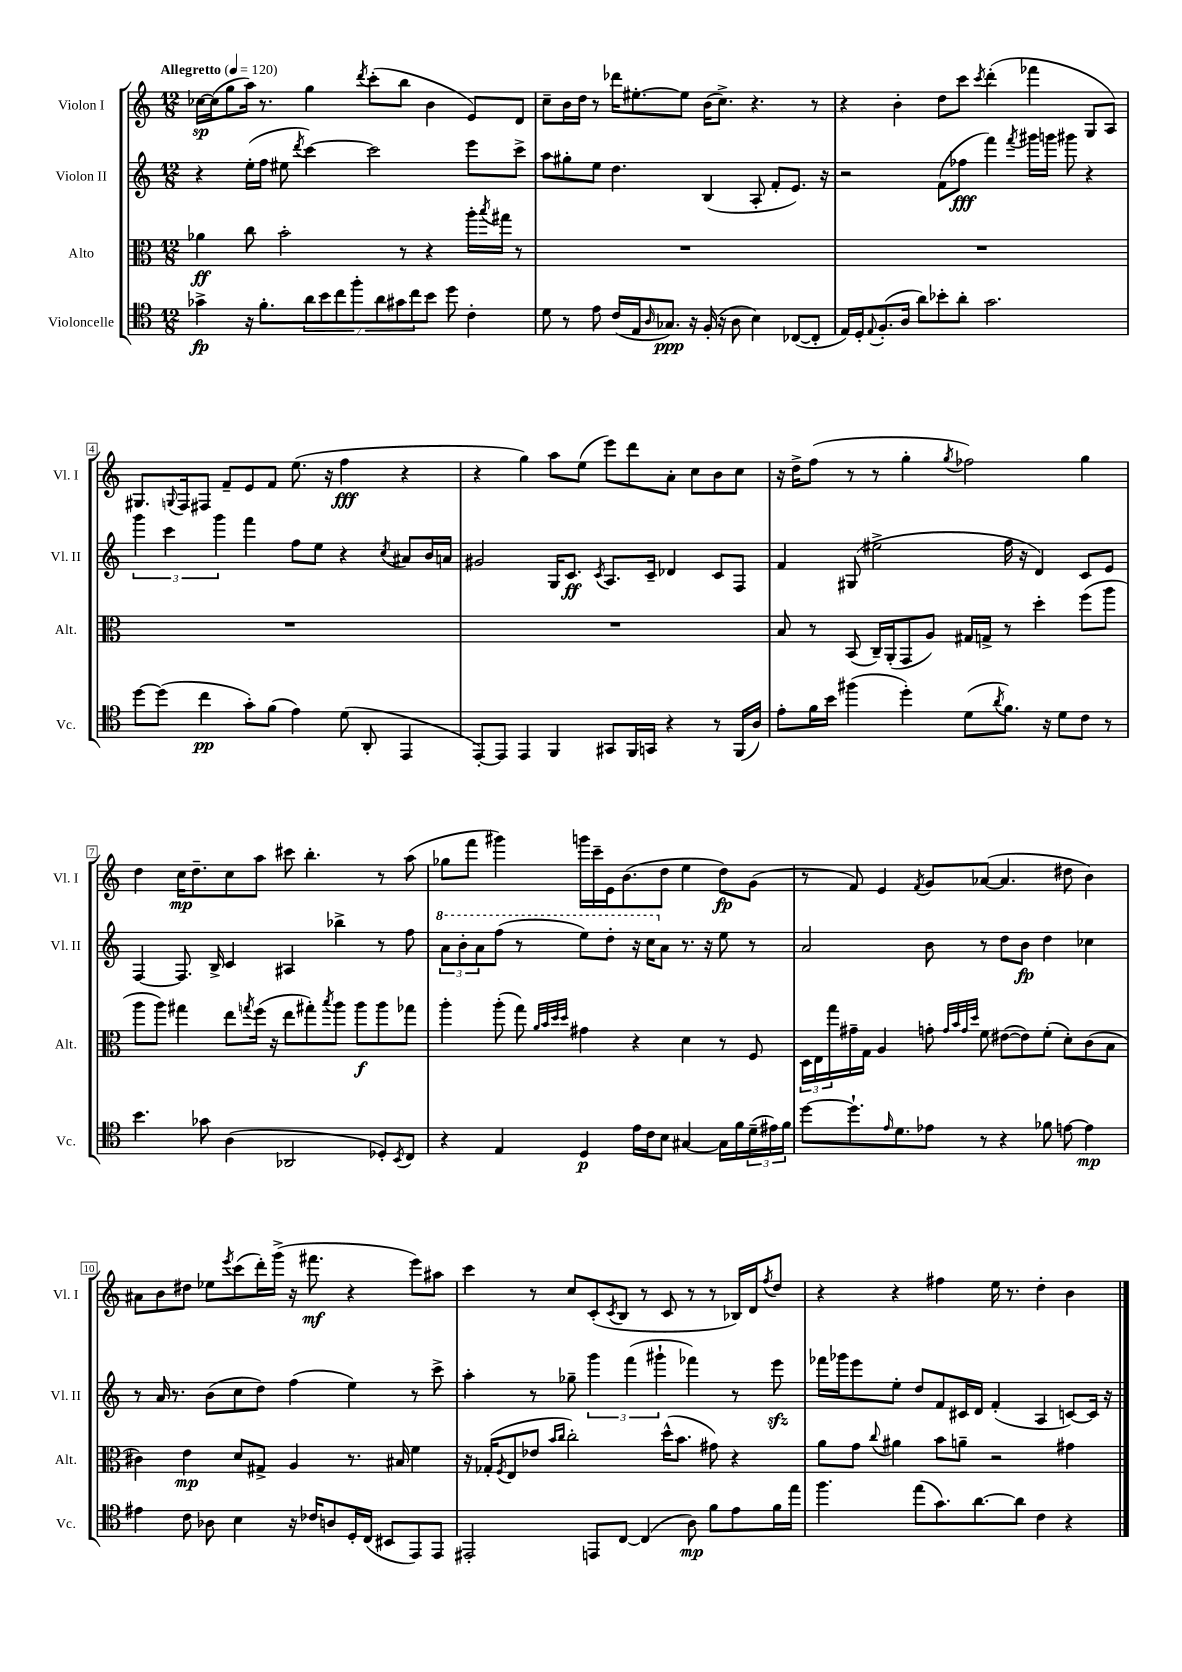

**kern	**kern	**kern	**kern
*staff4	*staff3	*staff2	*staff1
*clefC4	*clefC3	*clefG2	*clefG2
*k[]	*k[]	*k[]	*k[]
*M12/8	*M12/8	*M12/8	*M12/8
*MM120	*MM120	*MM120	*MM120
4g-^\	4a-\	4r	[16cc-\LL
.	.	.	(16cc-\]J
.	.	.	8gg\
16r	8cc\	(16ee'\LL	16aa\Jk)
8.f'\L	.	16ff\JJ	8.r
.	2b'\	8ee#\	.
.	.	8qddd/	.
14a\	.	[4ccc\)	4gg\
14b\	.	.	.
14cc\	.	.	.
14ff'\	.	.	.
.	.	.	8qddd/
.	.	2ccc\]	(8ccc'\L
14a\	.	.	.
14g#\	.	.	.
.	8r	.	8bb\J
14cc\	.	.	.
8b\J	4r	.	4b\
8dd\	.	.	.
4c'\	16aa'\LL	8eee\L	8e/L)
.	8qbb/	.	.
.	16gg#\JJ	.	.
.	8r	8ccc^\J	8d/J
=	=	=	=
8d\	1.r	8aa\L	8cc~\L
8r	.	8gg#'\	16b\L
.	.	.	16dd\JJ
8e\	.	8ee\J	8r
(16c/LL	.	4.dd\	16ddd-\LK
16E/J	.	.	[8.ee#'\
16qqA/	.	.	.
8.G-/J)	.	.	.
.	.	.	8ee#\]J
16r	.	.	.
(16F'/	.	(4B/	(16b\LK
16r	.	.	8.cc^\J)
8A\	.	.	.
4B\)	.	8A'/	4.r
.	.	8f'/L	.
([8C-/L	.	8.e/J)	.
8C-'/]J	.	.	8r
.	.	16r	.
=	=	=	=
16E/LL)	1.r	2r	4r
16D'/J	.	.	.
8qqE/	.	.	.
(8.F'/	.	.	.
.	.	.	4b'\
16A/Jk	.	.	.
8a\L)	.	.	.
8b-'\	.	(8f\L	8dd\L
8a'\J	.	8ff-\J	8ccc\J
.	.	.	8qccc/
2.g\	.	4fff\)	(4ddd'\
.	.	8qfff/	.
.	.	16ggg#\LL	4fff-\
.	.	16ggg\JJ	.
.	.	8ggg#\	.
.	.	4r	8G/L
.	.	.	8A/J)
=	=	=	=
[8dd\L	1.r	6ggg\	8.G#/L
(8dd\]J	.	.	.
.	.	6ccc\	.
.	.	.	8qqG/
.	.	.	16F/k
4cc\	.	.	8F#/J
.	.	6ggg\	.
.	.	.	8f~/L
8g'\L)	.	4fff\	8e/
(8f\J	.	.	8f/J
4e\)	.	8ff\L	(8.ee\
.	.	8ee\J	.
.	.	.	16r
(8d\	.	4r	4ff\
8AA'/	.	.	.
.	.	8qcc/	.
4EE/	.	8a#/L	4r
.	.	16b/L	.
.	.	16a/JJ	.
=	=	=	=
[8EE'/L)	1.r	2g#/	4r
8EE/]J	.	.	.
4EE/	.	.	4gg\)
4FF/	.	16G/LK	8aa\L
.	.	8.c/J	.
.	.	.	(8ee\J
.	.	8qc/	.
8GG#/L	.	8.A/L	8eee\L)
16FF/L	.	.	8ddd\
16GG/JJ	.	16c~/Jk	.
4r	.	4d-/	8a'\J
.	.	.	8cc\L
8r	.	8c/L	8b\
(16FF/LL	.	8F/J	8cc\J
16A/JJ)	.	.	.
=	=	=	=
8e'\L	8B/	4f/	16r
.	.	.	16dd^\LK
16f\L	8r	.	(8ff\J
16b\JJ	.	.	.
(4ff#\	(8BB/	(8G#/	8r
.	16C~/LL)	2ee#^\	8r
.	(16AA'/J	.	.
4dd'\)	8GG/	.	4gg'\
.	8A/J)	.	.
.	.	.	8qgg/
(8d\L	16G#/LL	.	2ff-\)
.	16G^/JJ	.	.
8qa/	.	.	.
8.f\J)	8r	16ff\	.
.	.	16r	.
.	4dd'\	4d/)	.
16r	.	.	.
8d\L	.	.	.
8c\J	(8ff\L	8c/L	4gg\
8r	8aa\J	8e/J	.
=	=	=	=
4.b\	8aa\L	[4F/	4dd\
.	8aa\J)	.	.
.	4gg#\	8.F/]	16cc\LK
.	.	.	8.dd~\
8g-\	.	.	.
.	.	16B^/	.
(4A\	8ee\L	4c/	8cc\
.	8qgg/	.	.
.	(16ff\Jk	.	8aa\J
.	16r	.	.
2AA-/	8ee\L	4A#/	8ccc#\
.	8gg#'\)	.	4.bb'\
.	8qbb/	.	.
.	8aa\J	4bb-^\	.
.	8aa\L	.	.
8D-'/L)	8aa\	8r	8r
8qBB/	.	.	.
8C/J	8gg-\J	8ff\	(8aa\
=	=	=	=
4r	4aa'\	12aa\L	8gg-\L
.	.	12bb'\	.
.	.	.	8fff\J
.	.	12aa\	.
4E/	(8aa'\	(8fff\J	4ggg#\)
.	8gg\)	8r	.
.	32qqa/LLL	.	.
.	32qqb/	.	.
.	32qqdd/	.	.
.	32qqdd/JJJ	.	.
4D/	4g#\	8eee\L)	16ggg\LL
.	.	.	16ccc~\
.	.	8ddd'\J	16e\J
.	.	.	(8.b\
16e\LL	4r	16r	.
16c\J	.	16ccc\LK	.
8B\J	.	8a\J	8dd\J
[4G#/	4d\	8.r	4ee\
.	.	16r	.
16G#\]LL	8r	8ee\	8dd\L)
16f\	.	.	.
(24d~\	8F/	8r	(8g\J
24e#\)	.	.	.
24f\JJ	.	.	.
=	=	=	=
[8dd\L	24D\LL	2a/	8r
.	24E\	.	.
.	24gg\	.	.
8.dd`\]	16g#~\	.	8f/)
.	16G\JJ	.	.
.	4A/	.	4e/
16qqe/	.	.	.
8.d\	.	.	.
.	.	.	8qf/
8e-\J	8g'\	8b\	8g/L
.	32qqg/LLL	.	.
.	32qqb/	.	.
.	32qqg/	.	.
.	32qqdd/JJJ	.	.
8r	8f\	8r	([8a-/J
4r	([8e#\L	8dd\L	4.a-/]
.	8e#\])	8b\J	.
8f-\	(8f'\J	4dd\	.
[8e\	8d'\L)	.	8dd#\
4e\]	(8c\	4cc-\	4b\)
.	8B\J	.	.
=	=	=	=
4e#\	4c#\)	8r	8a#\L
.	.	16a/	8b\
.	.	8.r	.
8c\	4e\	.	8dd#\J
8A-\	.	(8b\L	8ee-\L
.	.	.	8qeee/
4B\	8d/L	8cc\	(8ccc\
.	8G#^/J	8dd\J)	16ddd'\L)
.	.	.	(16ggg^\JJ
16r	4A/	(4ff\	16r
16c-/LK	.	.	8.fff#\
8A/	.	.	.
16D'/L	8.r	4ee\)	4r
(16C/JJ	.	.	.
8BB#/L	.	.	.
.	16B#/	.	.
8EE/)	4f\	8r	8eee\L)
8EE/J	.	8ccc^\	8aa#\J
=	=	=	=
2EE#'/	16r	4aa'\	4ccc\
.	(16G-'/LK	.	.
.	8qF/	.	.
.	8E/	.	.
.	8e-/J	8r	8r
.	16qqb/LL	.	.
.	16qqcc/JJ	.	.
.	2cc'\)	8gg-~\	8cc/L
8EE/L	.	6ggg\	(8c'/
.	.	.	8qc/
[8C/J	.	.	8B/J
.	.	(6fff\	.
(4C/]	.	.	8r
.	.	6ggg#`\	.
.	(16dd^^\LK	.	8c/
.	8.b\J	.	.
8A\)	.	4fff-\)	8r
8f\L	8g#\)	.	8r
8e\	4r	8r	16B-/LL)
.	.	.	16d/J
.	.	.	8qff/
16f\L	.	8eee\	8dd/J
16ee\JJ	.	.	.
=	=	=	=
4.ff\	8a\L	16fff-\LL	4r
.	.	16ggg-\J	.
.	8g\J	8eee\	.
.	8qqcc/	.	.
.	4a#\	8ee'\J	4r
(8ee\L	.	8dd/L	.
8.g\)	8b\L	8f/	4ff#\
.	8a~\J	16c#/L	.
[8.a\	.	16d/JJ	.
.	2r	(4f'/	16ee\
.	.	.	8.r
8a\]J	.	.	.
4c\	.	4A/	4dd'\
4r	4g#\	[8c/L)	4b\
.	.	16c/]Jk	.
.	.	16r	.
==	==	==	==
*-	*-	*-	*-
